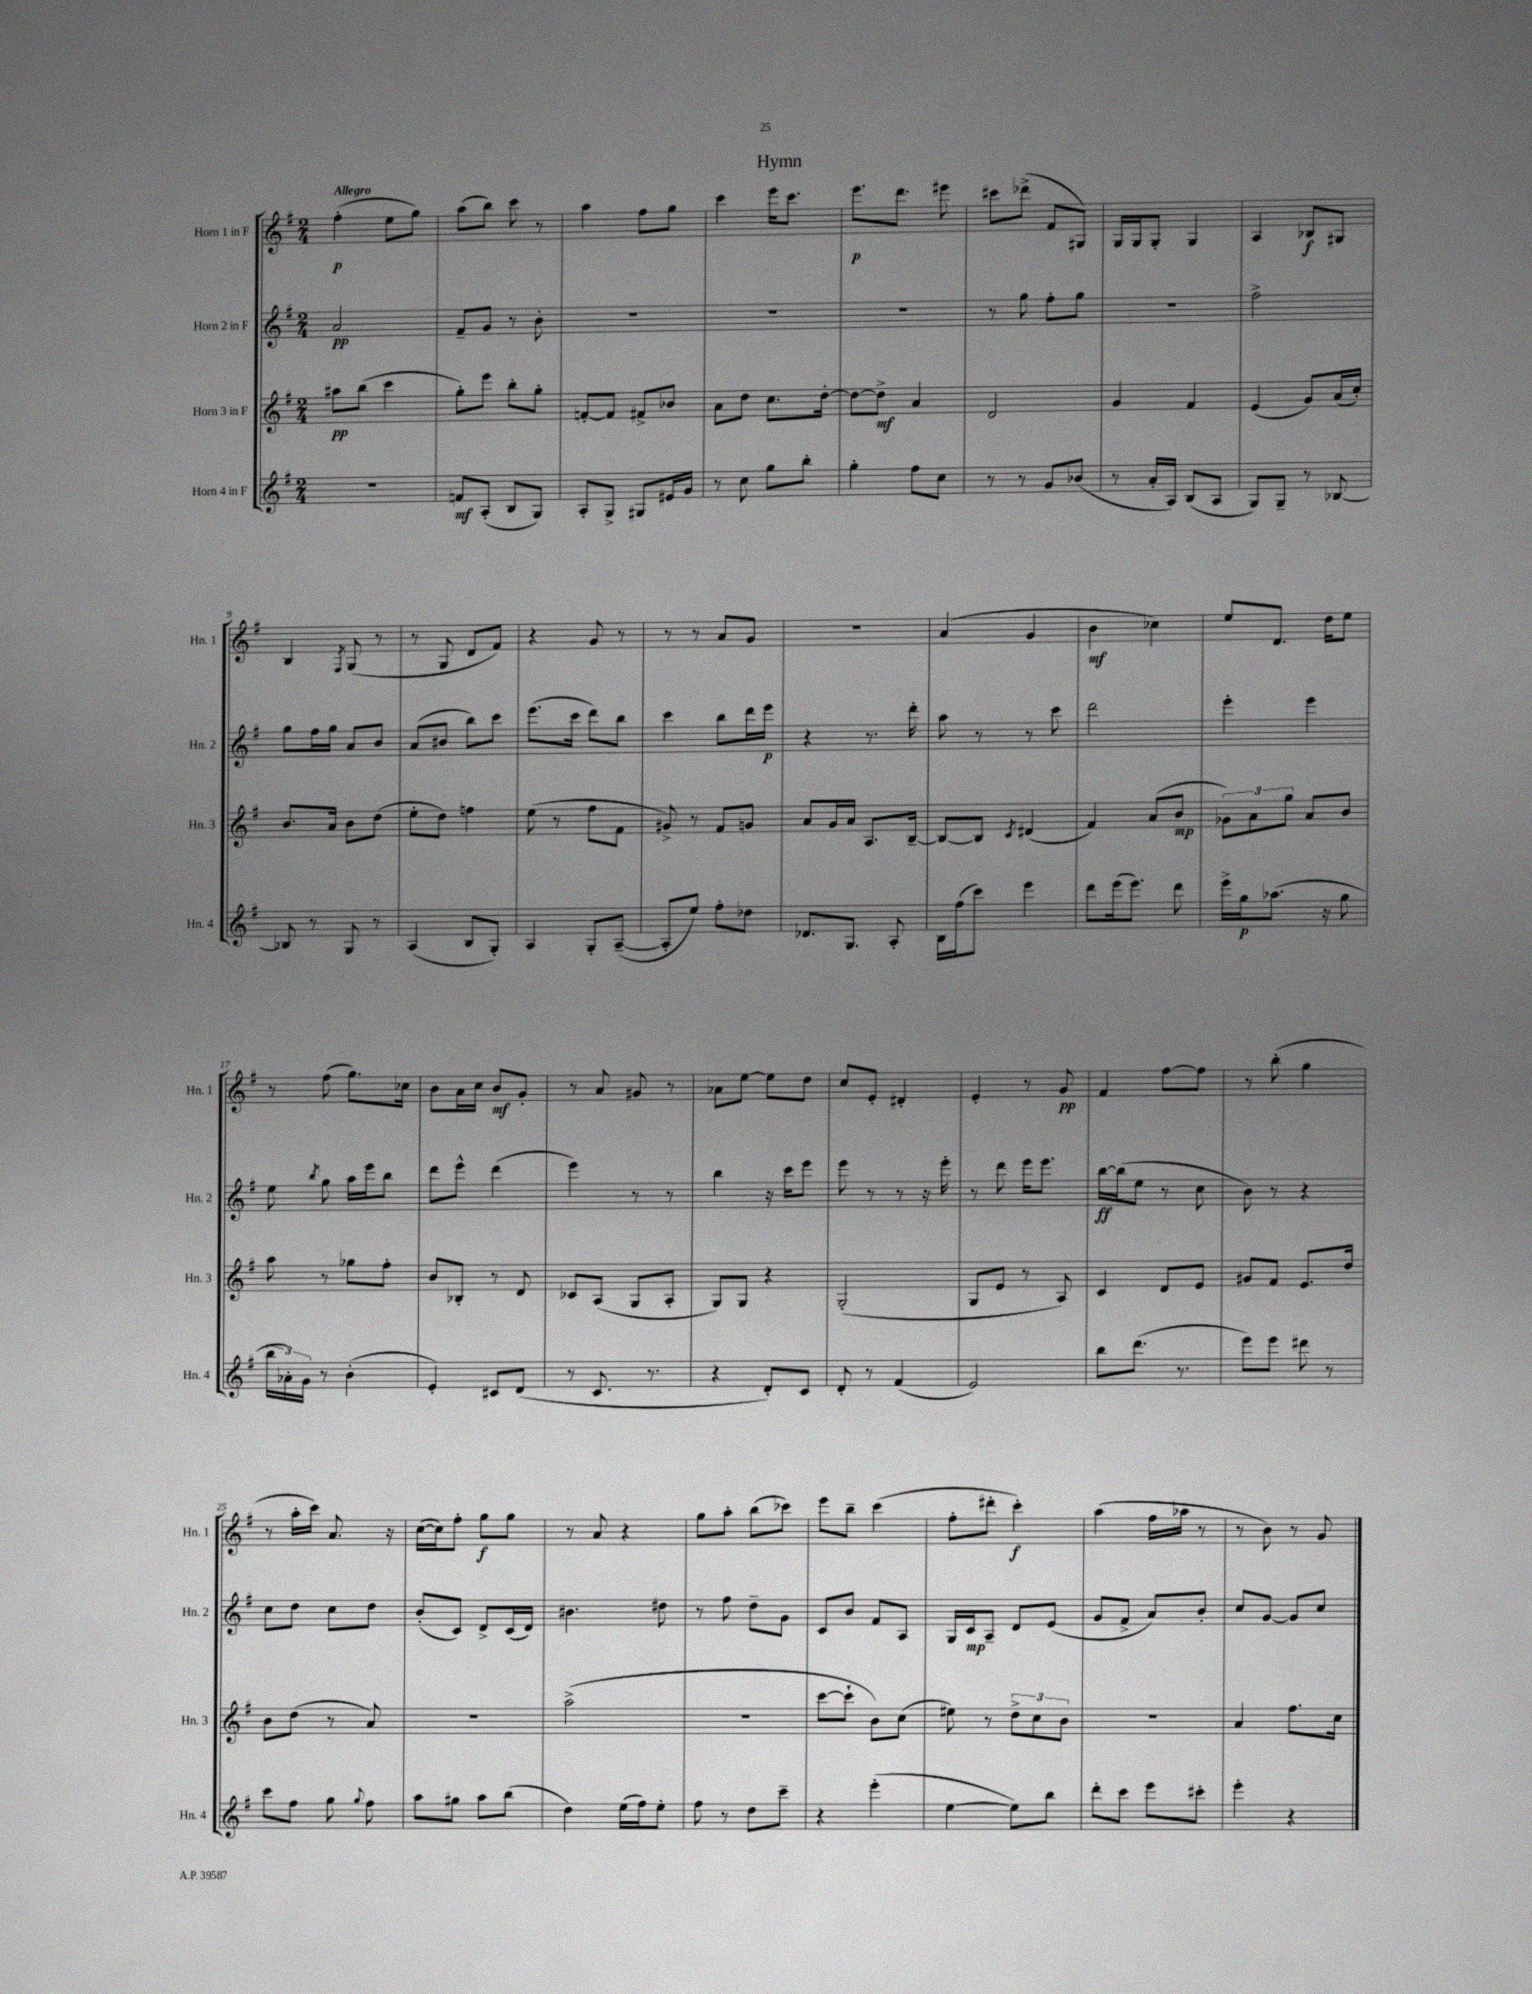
\header { title = "Hymn" }
<<
\new StaffGroup <<
\new Staff = "s0" \with { instrumentName = "Horn 1 in F" shortInstrumentName = "Hn. 1" } {
    \clef treble \key g \major \numericTimeSignature \time 2/4 \tempo "Allegro"
    \autoBeamOff fis''4-.\p( e''8[ g''8]) |
    a''8[( b''8]) c'''8 r8 |
    a''4 fis''8[ g''8] |
    c'''4 e'''16[ c'''8.] |
    e'''8.[\p d'''8.] eis'''8 |
    cis'''8[ des'''8]->( fis'8[ gis8]) |
    g16[ g16 g8]-. g4 |
    a4 bes8[\f gis8] |
    b4 \acciaccatura { fis8 } g8( r8 |
    r8 g8 d'8[ fis'8]) |
    r4 g'8 r8 |
    r8 r8 a'8[ g'8] |
    r2 |
    a'4( g'4 |
    b'4\mf ces''4) |
    e''8[ d'8.] d''16[ e''8] |
    r8 fis''8( g''8.[) ces''16] |
    b'8[ a'16 c''16] b'8[\mf g'8]-. |
    r8 a'8 gis'8 r8 |
    aes'8[ e''8]~ e''8[ d''8] |
    c''8[ e'8]-. dis'4-. |
    e'4-. r8 g'8\pp |
    fis'4 fis''8[~ fis''8] |
    r8 b''8-.( g''4 |
    r8 a''16[-. c'''16]) a'8. r16 |
    c''16[~( c''16) fis''8]-. g''8[\f g''8] |
    r8 a'8 r4 |
    g''8[ a''8]-. b''8[( ces'''8]) |
    e'''8[ b''8]-- c'''4( |
    fis''8[-. dis'''8]-. c'''4-.\f) |
    a''4( fis''16[ aes''16] r8 |
    r8 b'8) r8 g'8 \bar "|." |
}
\new Staff = "s1" \with { instrumentName = "Horn 2 in F" shortInstrumentName = "Hn. 2" } {
    \clef treble \key g \major \numericTimeSignature \time 2/4
    \autoBeamOff a'2\pp |
    fis'8[-- g'8] r8 b'8-. |
    R2 |
    R2 |
    R2 |
    r8 g''8 fis''8[-. g''8] |
    R2 |
    fis''2-> |
    g''8[ fis''16 g''16] a'8[ b'8] |
    a'8[( bis'8] b''8[) c'''8] |
    e'''8.[( c'''16] d'''8[) b''8] |
    c'''4 b''8[ d'''16 e'''16]\p |
    r4 r8. d'''16-. |
    a''8 r8 r8 c'''8 |
    d'''2 |
    e'''4-. e'''4 |
    e''8 \acciaccatura { b''8 } g''8 a''16[ e'''16 b''8] |
    d'''8[ e'''8]-^ d'''4( |
    e'''4) r8 r8 |
    b''4 r16 c'''16[ e'''8] |
    e'''8 r8 r8 r16 e'''16-. |
    r8 d'''8 e'''16[ e'''8.] |
    b''16[~\ff b''16( e''8] r8 c''8 |
    b'8) r8 r4 |
    c''8[ d''8] c''8[ d''8] |
    b'8[-.( c'8]) d'8[-> c'16( d'16]) |
    bis'4. dis''8 |
    r8 fis''8 d''8[-- g'8] |
    c'8[ b'8] fis'8[ a8] |
    g16[ c'16\mp a8]-- d'8[ e'8]( |
    g'8[ fis'8]-> a'8[) b'8]-. |
    c''8[ g'8]~ g'8[ c''8] \bar "|." |
}
\new Staff = "s2" \with { instrumentName = "Horn 3 in F" shortInstrumentName = "Hn. 3" } {
    \clef treble \key g \major \numericTimeSignature \time 2/4
    \autoBeamOff ais''8[\pp b''8]( c'''4 |
    g''8[-.) e'''8] b''8[-. g''8]-. |
    f'8[~-. f'8] fis'8[-> bes'8] |
    a'8[ d''8] c''8.[ d''16]~-. |
    d''8[~ d''8]->\mf a'4 |
    d'2 |
    g'4 fis'4 |
    e'4( g'8[) a'16( c''16]-.) |
    b'8.[ a'16] b'8[ d''8]( |
    e''8[-. d''8]) f''4 |
    e''8( r8 fis''8[ fis'8] |
    gis'8->) r8 fis'8[ g'8] |
    a'8[ g'16 a'16] a8.[ b16]~-- |
    b8[~ b8] \acciaccatura { c'8 } dis'4( |
    fis'4) a'8[( b'8]\mp |
    \tuplet 3/2 { ges'8[) a'8 g''8] } a'8[ b'8] |
    a''8 r8 ges''8[ fis''8]-. |
    b'8[ bes8]-. r8 d'8 |
    ces'8[ a8]( g8[ a8]-. |
    g8[) g8] r4 |
    g2-.( |
    g8[ e'8] r8 a8) |
    c'4 d'8[ e'8] |
    gis'8[ fis'8] e'8.[ d''16] |
    b'8[ d''8]( r8 a'8) |
    R2 |
    a''2->( |
    R2 |
    c'''8[~ c'''8]-! b'8[) c''8]( |
    eis''8) r8 \tuplet 3/2 { d''8[-> c''8 b'8] } |
    r2 |
    a'4 fis''8.[ c''16] \bar "|." |
}
\new Staff = "s3" \with { instrumentName = "Horn 4 in F" shortInstrumentName = "Hn. 4" } {
    \clef treble \key g \major \numericTimeSignature \time 2/4
    \autoBeamOff r2 |
    f'8[\mf a8]-.( b8[ g8]) |
    a8[-. g8]-> gis8[ eis'16 g'16] |
    r8 c''8 g''8[ b''8]-. |
    g''4-. fis''8[ c''8] |
    r8 r8 g'8[ bes'8]( |
    r8 a'16[-. a16]) b8[( a8] |
    g8[) g8]-- r8 bes8~ |
    bes8 r8 g8 r8 |
    a4( b8[ g8]-.) |
    a4 g8[-. a8]~--( |
    a8[-. e''8]) fis''8[-. des''8] |
    des'8.[ g8.] a8-. |
    b16[ fis''16( c'''8]) e'''4 |
    d'''8[ e'''16( e'''8.]) d'''8 |
    e'''16[-> g''16\p aes''8.]( r16 g''8 |
    \tuplet 3/2 { b''16[ aes'16-.) g'16] } r8 b'4-.( |
    e'4-.) cis'8[ d'8]( |
    r8 c'8. r8. |
    r4 d'8[-.) c'8] |
    d'8-. r8 fis'4( |
    e'2) |
    b''8[ d'''8.]( r8. |
    e'''8[) e'''8] dis'''8 r8 |
    c'''8[ fis''8] g''8 \appoggiatura { g''8 } fis''8 |
    a''8[ gis''8] a''8[ b''8]( |
    d''4) e''16[( fis''16) e''8]-. |
    fis''8 r8 d''8[ c'''8]-- |
    r4 e'''4-.( |
    e''4~ e''8[) b''8] |
    d'''8[-. c'''8] e'''8[ cis'''8]-. |
    e'''4-. r4 \bar "|." |
}
>>
>>
